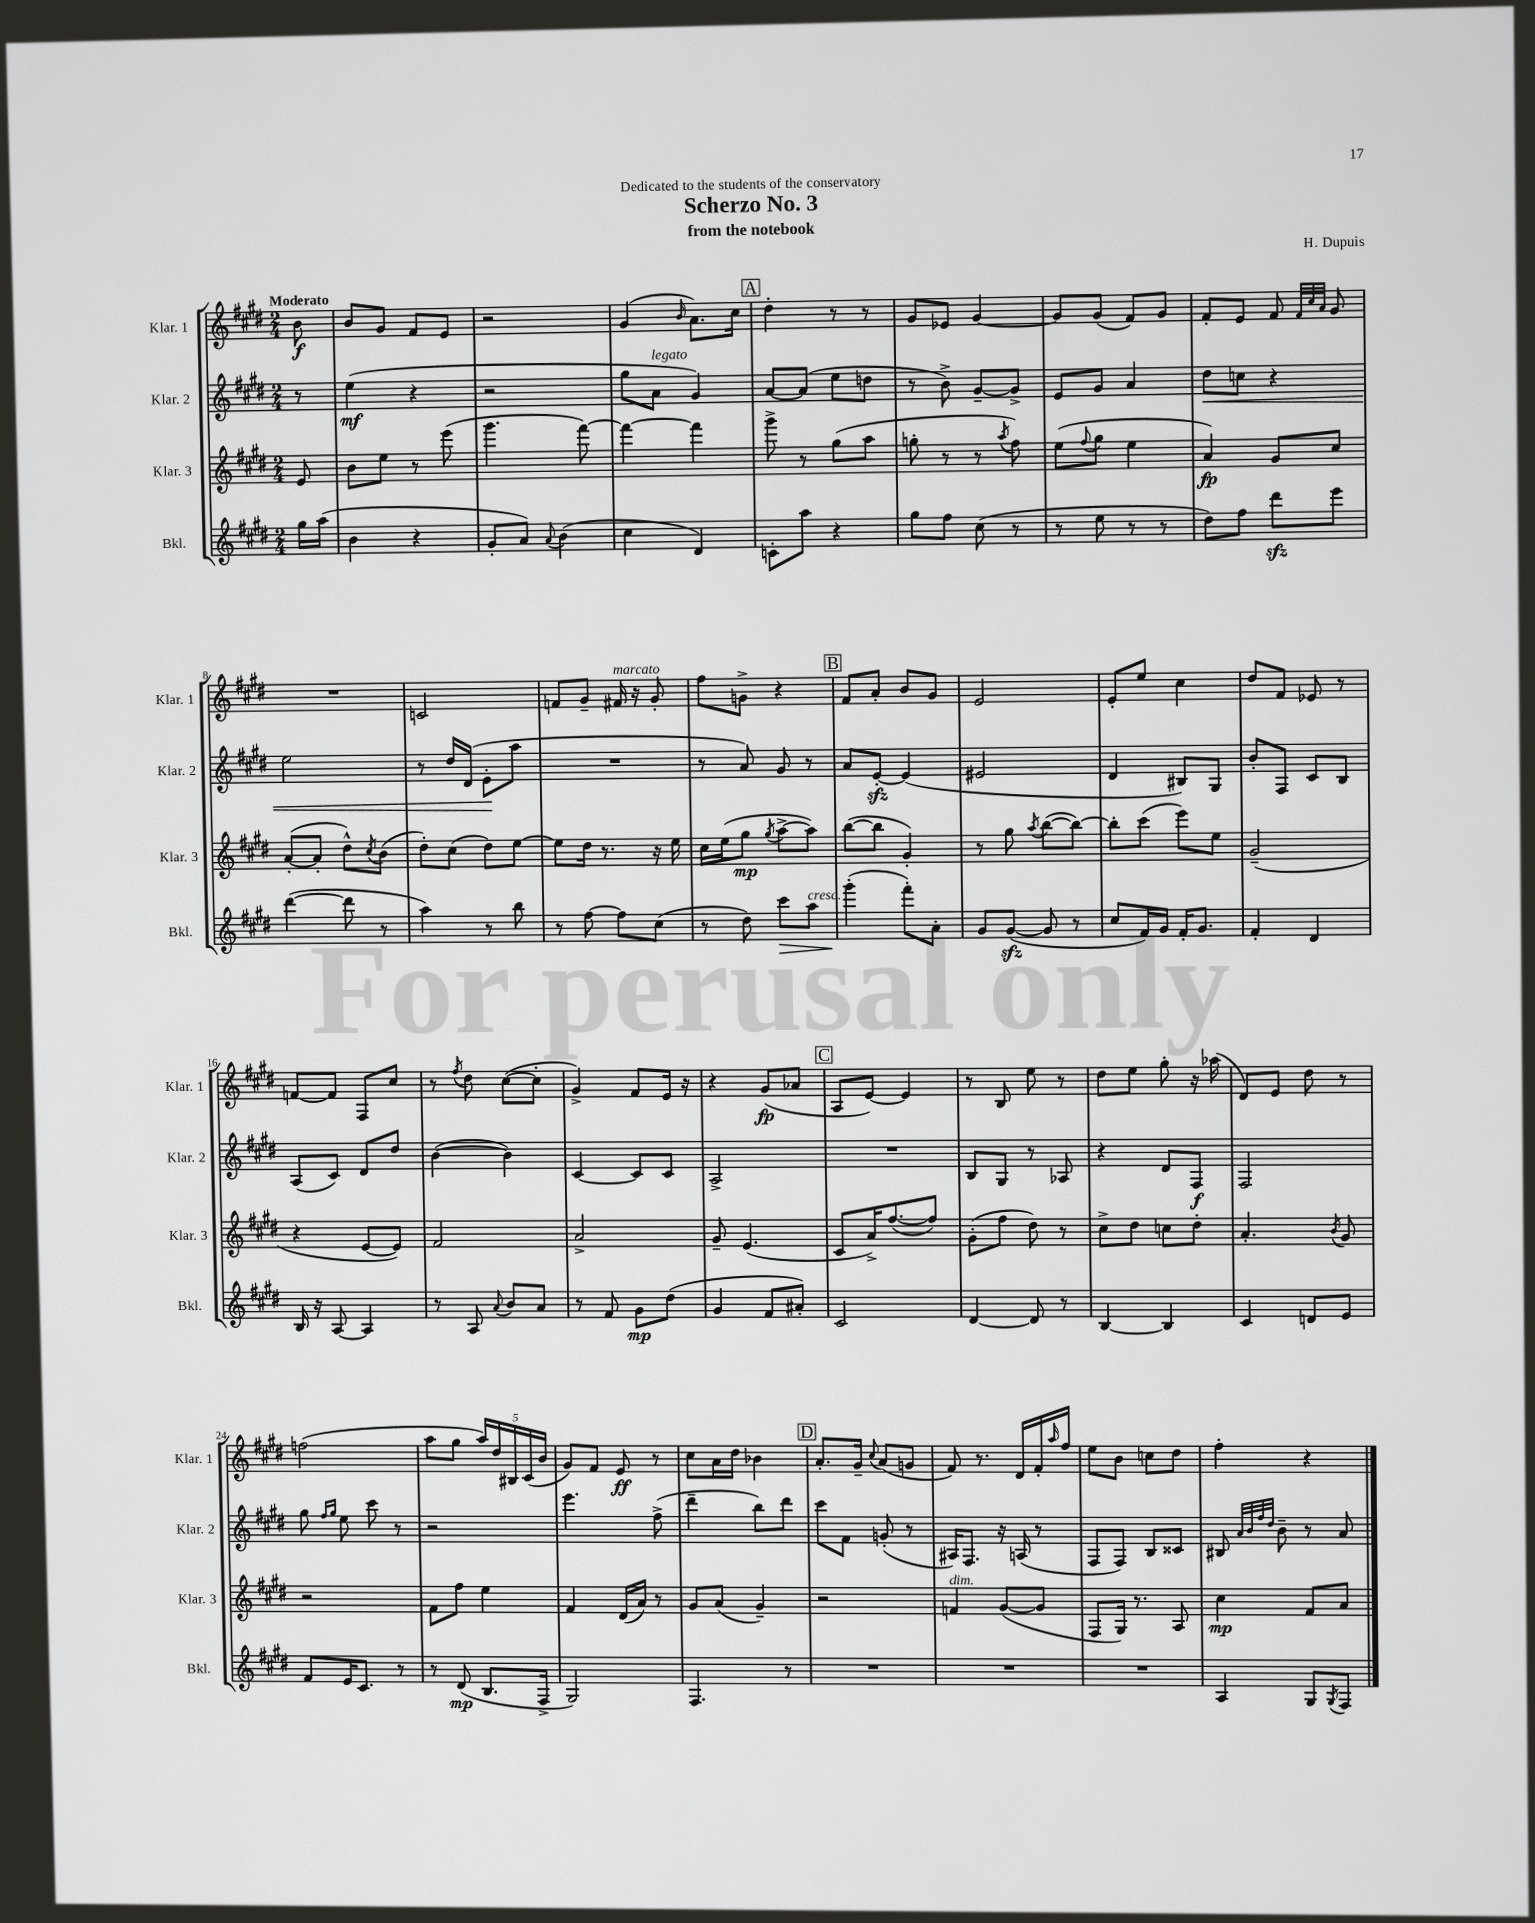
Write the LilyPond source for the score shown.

\header { title = "Scherzo No. 3" composer = "H. Dupuis" subtitle = "from the notebook" dedication = "Dedicated to the students of the conservatory" }
<<
\new StaffGroup <<
\new Staff = "s0" \with { instrumentName = "Klar. 1" shortInstrumentName = "Klar. 1" } {
    \clef treble \key e \major \numericTimeSignature \time 2/4 \partial 8 \tempo "Moderato"
    b'8\f |
    b'8 gis'8 fis'8 e'8 |
    r2 |
    gis'4( \grace { b'16 } a'8.) cis''16 |
    \mark \markup { \box "A" } dis''4-. r8 r8 |
    gis'8 ees'8 gis'4~ |
    gis'8 gis'8( fis'8) gis'8 |
    fis'8-. e'8 fis'8 \grace { fis'32 cis''32 a'32 } gis'8 |
    R2 |
    c'2 |
    f'8 gis'8-- fis'16^\markup { \italic "marcato" } r16 gis'8-. |
    fis''8 g'8-> r4 |
    \mark \markup { \box "B" } fis'8 a'8-. b'8 gis'8 |
    e'2 |
    e'8-. e''8 cis''4 |
    dis''8 fis'8 ees'8 r8 |
    f'8~ f'8 fis8 cis''8 |
    r8 \acciaccatura { fis''8 } dis''8 cis''8~( cis''8-. |
    gis'4->) fis'8 e'16 r16 |
    r4 gis'8\fp( aes'8 |
    \mark \markup { \box "C" } a8 e'8~) e'4 |
    r8 b8 e''8 r8 |
    dis''8 e''8 gis''8-. r16 aes''16( |
    dis'8) e'8 dis''8 r8 |
    f''2( |
    a''8 gis''8 \tuplet 5/4 { a''16) dis''16 bis16 cis'16( b'16 } |
    gis'8) fis'8 e'8\ff r8 |
    cis''8 a'16 dis''16 bes'4 |
    \mark \markup { \box "D" } a'8.-. gis'16-- \appoggiatura { cis''8 } a'8( g'8 |
    fis'8) r8. dis'16 fis'16-. \grace { a''16 } fis''16 |
    e''8 b'8 c''8 dis''8 |
    fis''4-. r4 \bar "|." |
}
\new Staff = "s1" \with { instrumentName = "Klar. 2" shortInstrumentName = "Klar. 2" } {
    \clef treble \key e \major \numericTimeSignature \time 2/4 \partial 8
    r8 |
    e''4\mf( r4 |
    r2 |
    gis''8 a'8^\markup { \italic "legato" } gis'4) |
    \mark \markup { \box "A" } a'8~ a'8( e''8 d''8 |
    r8 b'8->) gis'8~-- gis'8-> |
    e'8 gis'8 a'4 |
    dis''8\< c''8 r4 |
    e''2 |
    r8 dis''16 dis'16( e'8-.\! a''8 |
    R2 |
    r8 a'8) gis'8 r8 |
    \mark \markup { \box "B" } a'8 e'8~-.\sfz e'4( |
    eis'2 |
    dis'4 bis8) gis8 |
    b'8-. fis8 cis'8 b8 |
    a8( cis'8) dis'8 dis''8 |
    b'4~( b'4) |
    cis'4~ cis'8 cis'8 |
    a2-> |
    \mark \markup { \box "C" } R2 |
    b8 gis8 r8 aes8 |
    r4 dis'8 fis8\f |
    fis2 |
    gis''8 \grace { fis''16 gis''16 } e''8 cis'''8 r8 |
    r2 |
    e'''4. fis''8->( |
    dis'''4-- b''8) dis'''8 |
    \mark \markup { \box "D" } cis'''8 fis'8 g'8-.( r8 |
    ais16) fis8. r16 a16( r8 |
    fis8 fis8) b8 cisis'8 |
    bis8 \grace { a'32 b'32 fis''32 dis''32 } b'8-- r8 a'8 \bar "|." |
}
\new Staff = "s2" \with { instrumentName = "Klar. 3" shortInstrumentName = "Klar. 3" } {
    \clef treble \key e \major \numericTimeSignature \time 2/4 \partial 8
    e'8 |
    b'8 e''8 r8 e'''8( |
    gis'''4. fis'''8~) |
    fis'''4~ fis'''4 |
    \mark \markup { \box "A" } gis'''8-> r8 gis''8( a''8 |
    g''8-. r8 r8 \acciaccatura { a''8 } fis''8) |
    e''8( \appoggiatura { fis''8 } gis''8 e''4 |
    a'4\fp) gis'8 cis''8 |
    a'8~-.( a'8-. dis''8-^) \acciaccatura { cis''8 } b'8( |
    dis''8-.) cis''8( dis''8) e''8~ |
    e''8 dis''16 r8. r16 e''16 |
    cis''16 e''16( gis''8\mp \acciaccatura { gis''8 } a''8~-> a''8) |
    \mark \markup { \box "B" } b''8~( b''8 gis'4-.) |
    r8 gis''8 \acciaccatura { a''8 } b''8~( b''8~) |
    b''8-. cis'''8( e'''8) e''8 |
    gis'2--( |
    r4 e'8~ e'8) |
    fis'2 |
    a'2-> |
    gis'8-- e'4.( |
    \mark \markup { \box "C" } cis'8 a'16->) fis''8.~( fis''8) |
    gis'8-.( fis''8 dis''8) r8 |
    cis''8-> dis''8 c''8 dis''8-. |
    a'4.-. \acciaccatura { b'8 } gis'8 |
    r2 |
    fis'8 fis''8 e''4 |
    fis'4 dis'16( a'16) r8 |
    gis'8 a'8( gis'4--) |
    \mark \markup { \box "D" } r2 |
    f'4^\markup { \italic "dim." } gis'8~( gis'8 |
    fis8 gis16) r8. a8 |
    cis''4\mp fis'8 a'8 \bar "|." |
}
\new Staff = "s3" \with { instrumentName = "Bkl." shortInstrumentName = "Bkl." } {
    \clef treble \key e \major \numericTimeSignature \time 2/4 \partial 8
    gis''16 a''16( |
    b'4 r4 |
    gis'8-. a'8) \appoggiatura { a'8 } b'4( |
    cis''4 dis'4) |
    \mark \markup { \box "A" } c'8-. a''8 r4 |
    gis''8 fis''8 cis''8( r8 |
    r8 e''8 r8 r8 |
    dis''8) fis''8 dis'''8\sfz e'''8 |
    dis'''4~( dis'''8 r8 |
    a''4) r8 b''8 |
    r8 fis''8~ fis''8 cis''8( |
    r8 dis''8) cis'''8\> a''8^\markup { \italic "cresc." } |
    \mark \markup { \box "B" } gis'''4-.\!( fis'''8-.) a'8-. |
    gis'8 gis'8~\sfz( gis'8 r8 |
    cis''8 fis'16) gis'16 fis'16-. gis'8. |
    fis'4-. dis'4 |
    b16 r16 a8~ a4 |
    r8 a8 \appoggiatura { a'8 } b'8 a'8 |
    r8 fis'8 gis'8\mp dis''8( |
    gis'4 fis'8 ais'8-.) |
    \mark \markup { \box "C" } cis'2 |
    dis'4~ dis'8 r8 |
    b4~ b4 |
    cis'4 d'8 e'8 |
    fis'8 e'16 cis'8. r8 |
    r8 dis'8\mp( b8. fis16-> |
    gis2) |
    fis4. r8 |
    \mark \markup { \box "D" } R2 |
    R2 |
    R2 |
    a4 gis8 \acciaccatura { gis8 } fis8 \bar "|." |
}
>>
>>
